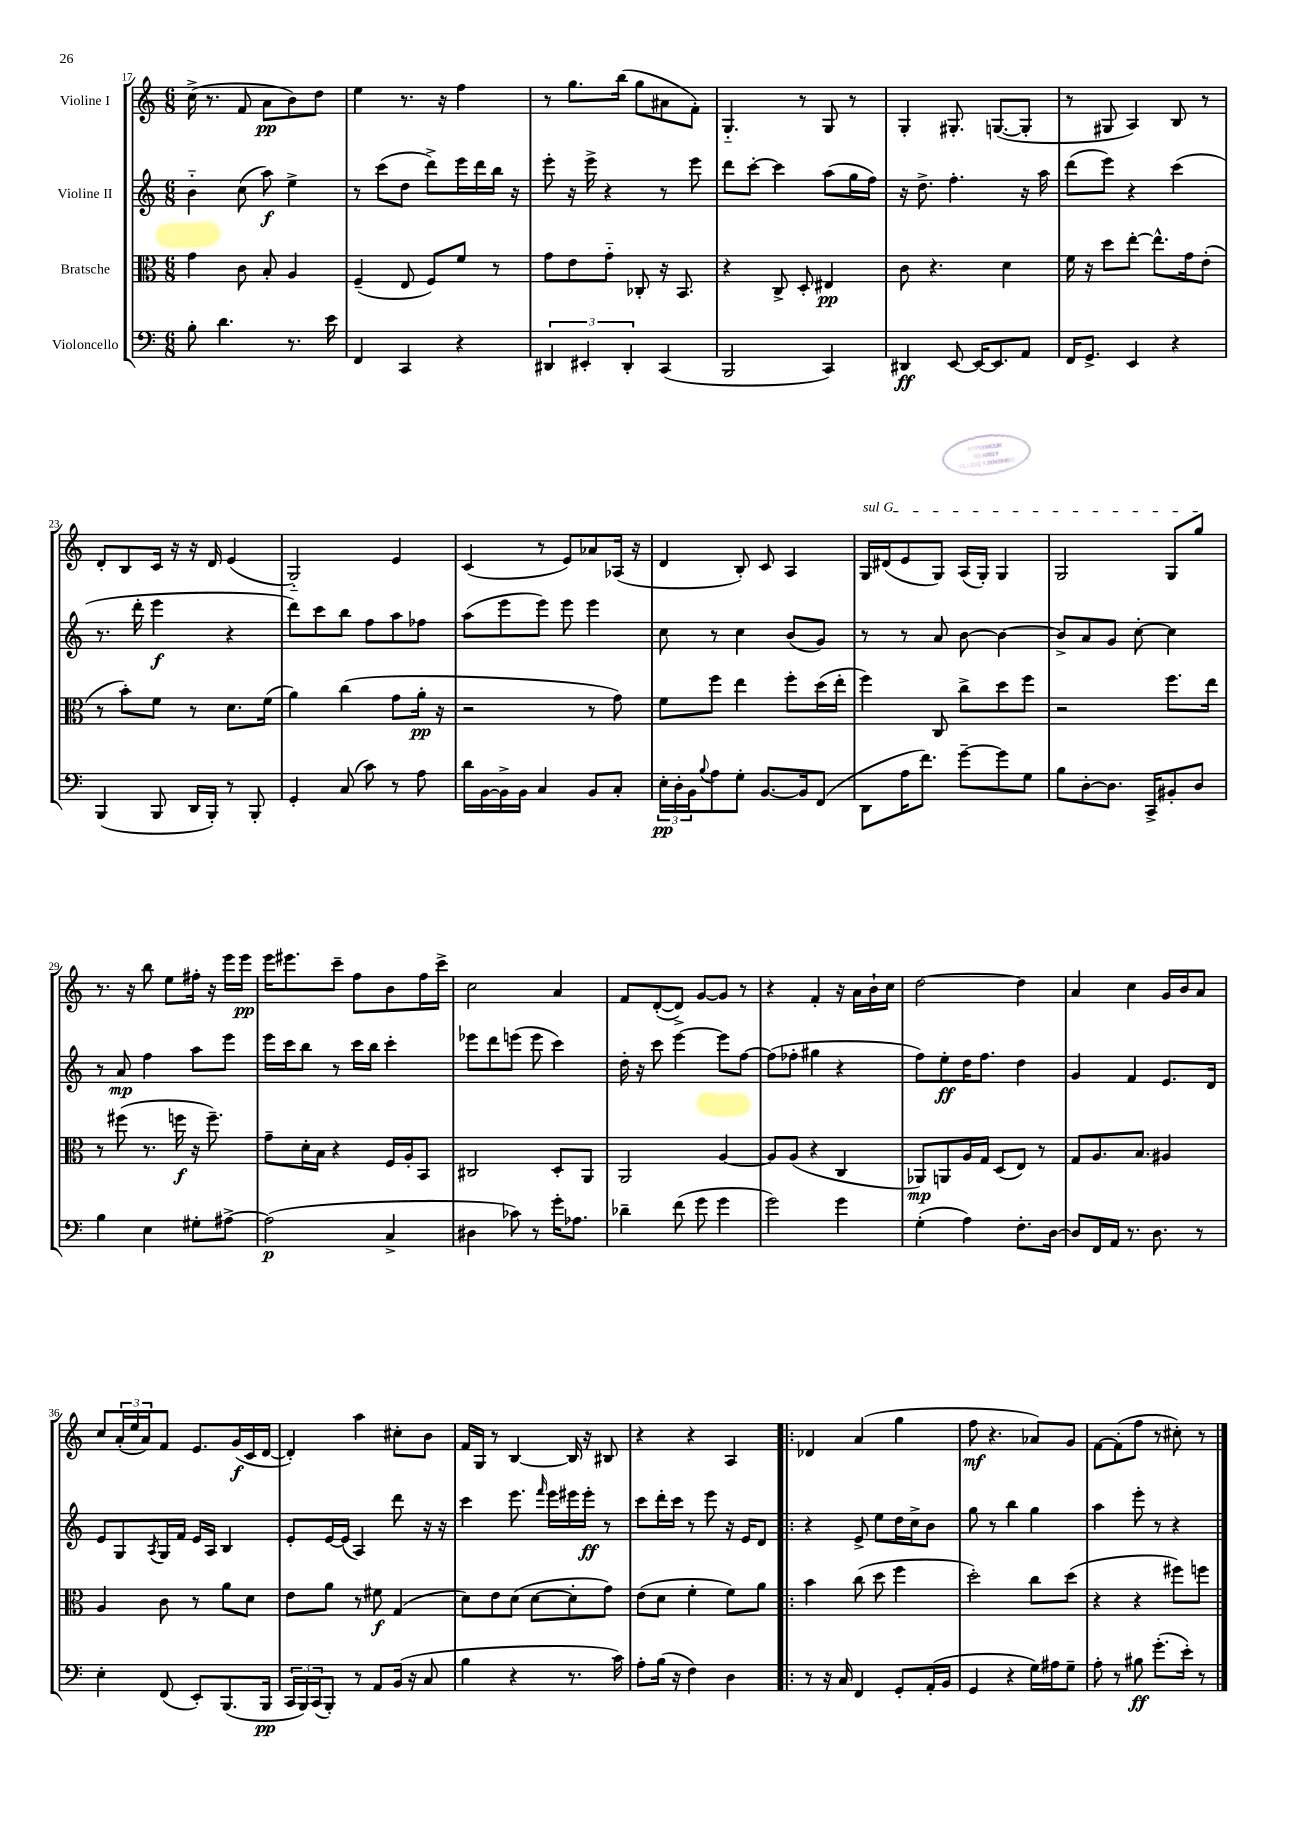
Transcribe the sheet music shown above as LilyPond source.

<<
\new StaffGroup <<
\new Staff = "s0" \with { instrumentName = "Violine I" } {
    \clef treble \key c \major \numericTimeSignature \time 6/8
    c''16->( r8. f'8 a'8\pp b'8) d''8 |
    e''4 r8. r16 f''4 |
    r8 g''8. b''16( g''8 ais'8 f'8-.) |
    g4.-_ r8 g8 r8 |
    g4-. gis8.-. g8.~( g8-. |
    r8 gis8 a4) b8 r8 |
    d'8-. b8 c'16 r16 r16 d'16 e'4( |
    g2-_) e'4 |
    c'4( r8 e'8) aes'8 aes16( r16 |
    d'4 b8-.) c'8 a4 |
    \once \override TextSpanner.bound-details.left.text = \markup { \italic "sul G" } g16\startTextSpan dis'16( e'8 g8) a16( g16-.) g4 |
    g2 g8 g''8\stopTextSpan |
    r8. r16 b''8 e''8 fis''16-. r16 e'''16 e'''16\pp |
    e'''16 eis'''8. c'''8-- f''8 b'8 f''16 c'''16-> |
    c''2 a'4 |
    f'8 d'8~-.( d'8->) g'8~ g'8 r8 |
    r4 f'4-. r16 a'16 b'16-! c''16 |
    d''2~ d''4 |
    a'4 c''4 g'16 b'16 a'8 |
    c''8 \tuplet 3/2 { a'16-.( e''16 a'16) } f'8 e'8. g'16\f( c'16 d'16~ |
    d'4-.) a''4 cis''8-. b'8 |
    f'16 g16 r8 b4~ b16 r16 bis8 |
    r4 r4 a4 |
    \bar ".|:" des'4 a'4( g''4 |
    f''8\mf r4. aes'8) g'8 |
    f'8~ f'8-.( f''8 r8 cis''8-.) r8 \bar "|." |
}
\new Staff = "s1" \with { instrumentName = "Violine II" } {
    \clef treble \key c \major \numericTimeSignature \time 6/8
    b'4-_ c''8( a''8\f) e''4-> |
    r8 c'''8( d''8 d'''8->) e'''16 d'''16 b''16 r16 |
    e'''8-. r16 e'''16-> r4 r8 e'''8 |
    d'''8 c'''8~-. c'''4 a''8( g''16 f''16) |
    r16 d''8.-> f''4.-. r16 a''16 |
    d'''8( e'''8) r4 c'''4( |
    r8. d'''16-. e'''4\f r4 |
    d'''8) c'''8 b''8 f''8 a''8 fes''8 |
    a''8( e'''8 e'''8) e'''8 e'''4 |
    c''8 r8 c''4 b'8( g'8) |
    r8 r8 a'8 b'8~ b'4~ |
    b'8-> a'8 g'8 c''8~-. c''4 |
    r8 a'8\mp f''4 a''8 e'''8 |
    e'''16 c'''16 b''8 r8 c'''16 b''16 c'''4-. |
    ees'''8 d'''8 e'''8( e'''8 c'''4) |
    d''16-. r16 c'''8 e'''4~ e'''8 f''8~ |
    f''8( fes''8-. gis''4 r4 |
    f''8) e''8-.\ff d''16 f''8. d''4 |
    g'4 f'4 e'8. d'16 |
    e'8 g8 \acciaccatura { a8 } g16 f'16 e'16 a16 b4 |
    e'8-. e'16~ e'16( a4) d'''8 r16 r16 |
    c'''4 e'''8. \grace { f'''16 } e'''16 eis'''16 eis'''16-.\ff r8 |
    c'''8 d'''16-. c'''16 r8 e'''8 r16 e'16 d'8 |
    \bar ".|:" r4 e'8-> e''8 d''16 c''16-> b'8 |
    g''8 r8 b''4 g''4 |
    a''4 e'''8-. r8 r4 \bar "|." |
}
\new Staff = "s2" \with { instrumentName = "Bratsche" } {
    \clef alto \key c \major \numericTimeSignature \time 6/8
    g'4 c'8 b8-. a4 |
    f4--( e8 f8) f'8 r8 |
    g'8 e'8 g'8-_ ces8-. r16 b,8. |
    r4 c8-> d8-. eis4\pp |
    c'8 r4. d'4 |
    f'16 r16 d''8 e''8~-. e''8.-^ g'16 e'8-.( |
    r8 b'8-.) f'8 r8 d'8. f'16( |
    a'4) c''4( g'8 a'16-.\pp r16 |
    r2 r8 g'8) |
    f'8 f''8 e''4 f''8-. d''16( e''16-. |
    f''4) c8 c''8-> d''8 f''8 |
    r2 f''8. e''16 |
    r8 fis''8( r8. f''16\f r16 f''8.--) |
    g'8-- d'16-. b16 r4 f16 a16-. b,8 |
    cis2 d8-. a,8 |
    a,2 a4~ |
    a8 a8( r4 c4 |
    aes,8\mp) a,8 a16 g16 d8( e8) r8 |
    g8 a8. b8. ais4 |
    a4 c'8 r8 a'8 d'8 |
    e'8 a'8 r8 fis'8\f g4( |
    d'8) e'8 d'8( d'8~ d'8-. g'8) |
    e'8( d'8 f'4-. f'8) a'8 |
    \bar ".|:" b'4 c''8( d''8 f''4 |
    d''2-.) c''8 d''8( |
    r4 r4 fis''8) f''8 \bar "|." |
}
\new Staff = "s3" \with { instrumentName = "Violoncello" } {
    \clef bass \key c \major \numericTimeSignature \time 6/8
    b8-. d'4. r8. e'16 |
    f,4 c,4 r4 |
    \tuplet 3/2 { dis,4 eis,4-. dis,4-. } c,4( |
    b,,2 c,4) |
    dis,4\ff e,8~ e,16~ e,8. a,8 |
    f,16 g,8.-> e,4 r4 |
    b,,4( b,,8 d,16 b,,16-.) r8 b,,8-. |
    g,4-. c8( c'8) r8 a8 |
    d'16 b,16~ b,16-> b,16 c4 b,8 c8-. |
    \tuplet 3/2 { e16-.\pp d16-. b,16 } \appoggiatura { b8 } a8 g8-. b,8.~ b,16 f,8( |
    d,8 a16 f'8.) g'8~-- g'8 g8 |
    b8 d8~-. d8. c,16-> bis,8-. d8 |
    b4 e4 gis8-. ais8~-> |
    ais2\p( c4-> |
    dis4 ces'8) r8 g'16-. aes8. |
    des'4-- f'8( g'8 g'4 |
    g'2) g'4 |
    g4-.( a4) f8.-. d16~ |
    d8 f,16 a,16 r8. d8. r8 |
    e4-. f,8( e,8-.) b,,8.( b,,16\pp |
    \tuplet 3/2 { c,16 b,,16) c,16( } b,,8-.) r8 a,8 b,16( r16 c8 |
    b4 r4 r8. c'16) |
    a8-. b16( r16 f4) d4 |
    \bar ".|:" r8 r16 c16 f,4 g,8-. a,16-.( b,16 |
    g,4 r4 g16) ais16 g8-- |
    a8-. r8 bis8\ff g'8.-.( e'16-.) r8 \bar "|." |
}
>>
>>
\layout { \context { \Score currentBarNumber = #17 } }
